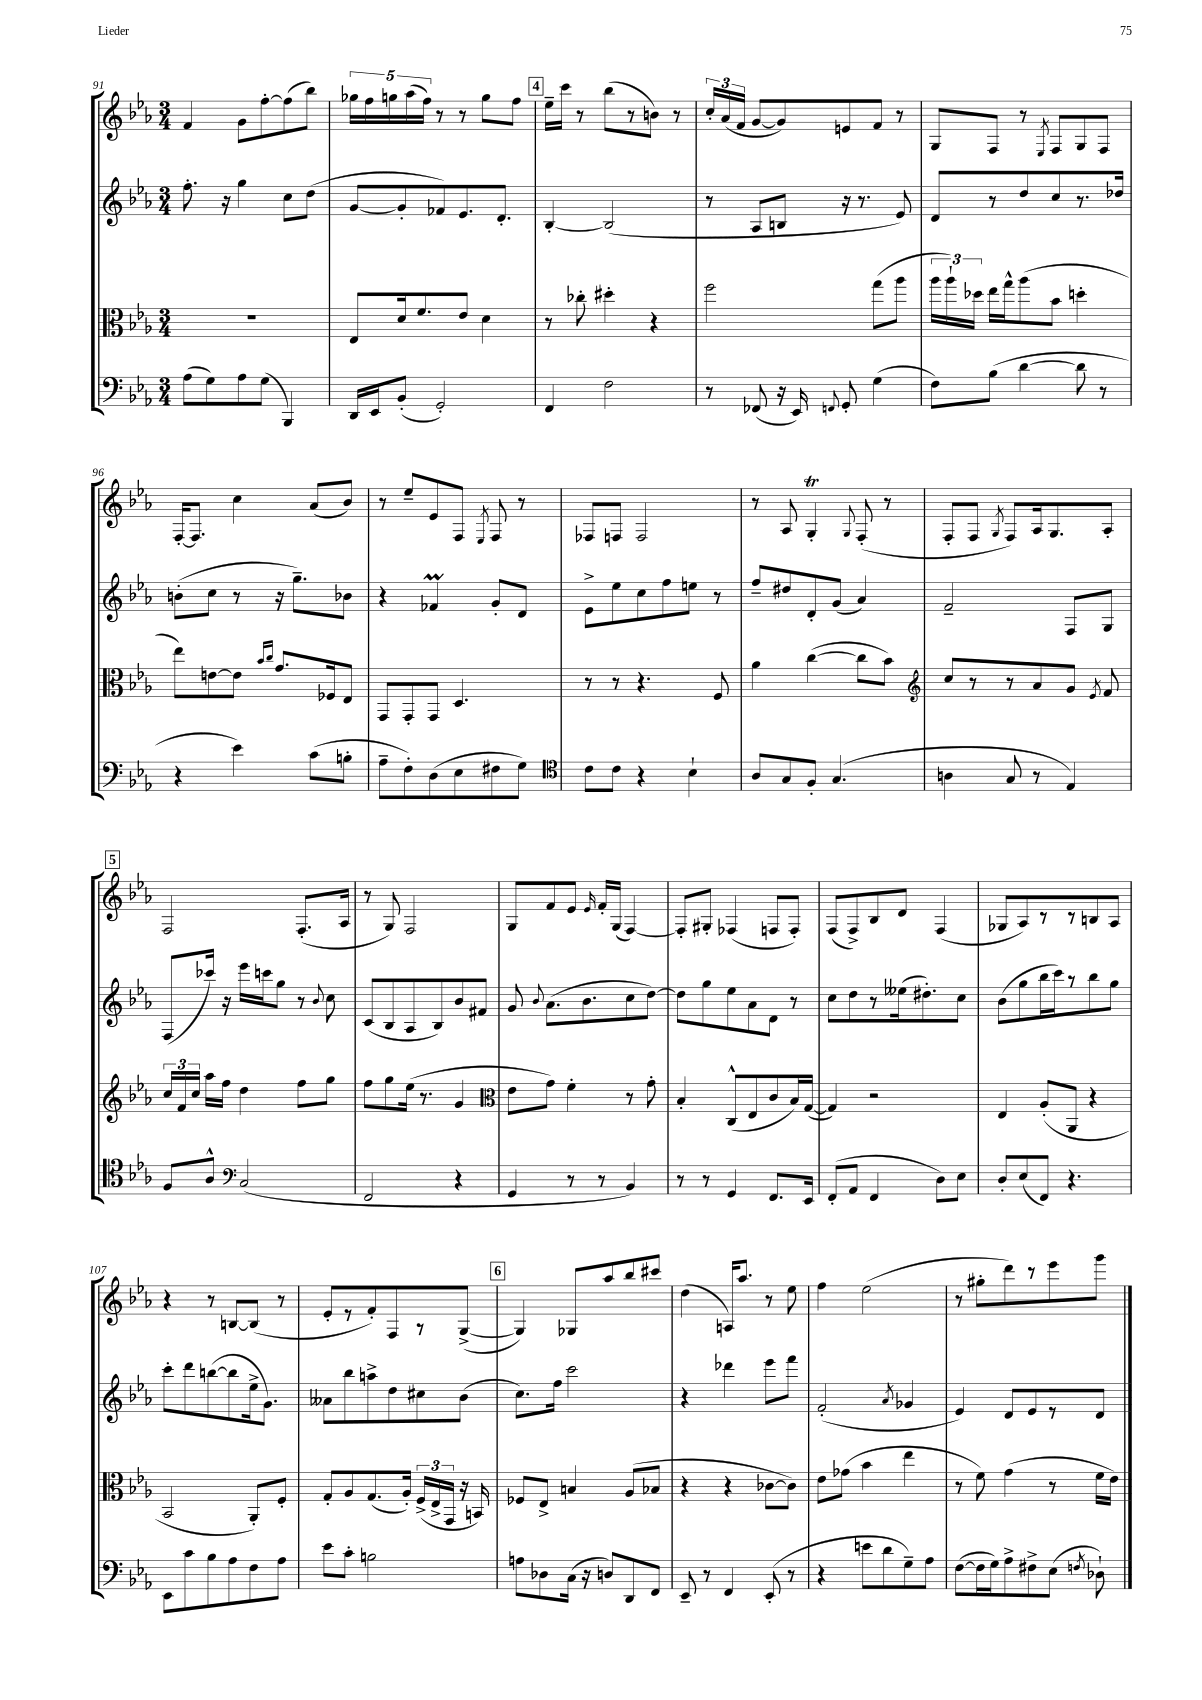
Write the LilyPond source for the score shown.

<<
\new StaffGroup <<
\new Staff = "s0" {
    \clef treble \key ees \major \numericTimeSignature \time 3/4
    \autoBeamOff f'4 g'8[ f''8~-. f''8( bes''8]) |
    \tuplet 5/4 { ges''16[ f''16 g''16 aes''16( f''16]) } r8 r8 g''8[ f''8] |
    \mark \markup { \box "4" } ees''16[-- c'''16] r8 bes''8[( r8 b'8]) r8 |
    \tuplet 3/2 { c''16[-. aes'16( f'16] } g'8[~ g'8) e'8 f'8] r8 |
    g8[ f8] r8 \acciaccatura { ees8 } f8[ g8 f8] |
    f16[~-. f8.] c''4 aes'8[( bes'8]) |
    r8 ees''8[-- ees'8 f8] \acciaccatura { ees8 } f8 r8 |
    fes8[ f8] f2 |
    r8 aes8 g4-.\trill \appoggiatura { g8 } f8-.( r8 |
    f8[-. f8] \acciaccatura { g8 } f8[) aes16 g8. aes8]-. |
    \mark \markup { \box "5" } f2 f8.[-.( aes16] |
    r8 g8) f2 |
    g8[ f'8 ees'8] \grace { ees'16 } f'16[-. g16]( f4~) |
    f8[-. gis8]-. fes4( f8[ f8]-.) |
    f8[( f8->) bes8 d'8] f4( |
    ges8[ aes8) r8 r8 b8 aes8] |
    r4 r8 b8[~ b8]( r8 |
    ees'8[-. r8 f'8-.) f8 r8 g8]~->( |
    \mark \markup { \box "6" } g4) ges8[ aes''8 bes''8 cis'''8] |
    d''4( a16[) aes''8.] r8 ees''8 |
    f''4 ees''2( |
    r8 gis''8[-. d'''8) r8 ees'''8 g'''8] \bar "|." |
}
\new Staff = "s1" {
    \clef treble \key ees \major \numericTimeSignature \time 3/4
    \autoBeamOff f''8.-. r16 g''4 c''8[ d''8]( |
    g'8[~ g'8-. fes'8) ees'8. d'8.]-. |
    \mark \markup { \box "4" } bes4~-. bes2( |
    r8 aes8[ b8] r16 r8. ees'8) |
    d'8[ r8 d''8 c''8 r8. des''16] |
    b'8[-.( c''8] r8 r16 g''8.[--) bes'8] |
    r4 fes'4\prall g'8[-. d'8] |
    ees'8[-> ees''8 c''8 f''8 e''8] r8 |
    f''8[-- dis''8 d'8-. g'8]( aes'4) |
    f'2-- f8[ g8] |
    \mark \markup { \box "5" } f8[( ces'''16]) r16 ees'''16[ c'''16 g''8] r8 \appoggiatura { bes'8 } c''8 |
    c'8[( bes8 aes8 bes8) bes'8 fis'8] |
    g'8 \appoggiatura { bes'8 } aes'8.[( bes'8. c''8 d''8]~) |
    d''8[ g''8 ees''8 aes'8 d'8] r8 |
    c''8[ d''8 r8 eeses''16( dis''8.-.) c''8] |
    bes'8[( g''8 bes''16 c'''16) r8 bes''8 g''8] |
    c'''8[-. d'''8 b''8~( b''8 ees''16-> g'8.]) |
    aeses'8[ bes''8 a''8-> d''8 cis''8 bes'8]( |
    \mark \markup { \box "6" } c''8.[) f''16] c'''2 |
    r4 des'''4 ees'''8[ f'''8] |
    f'2-.( \acciaccatura { aes'8 } ges'4 |
    ees'4) d'8[ ees'8 r8 d'8] \bar "|." |
}
\new Staff = "s2" {
    \clef alto \key ees \major \numericTimeSignature \time 3/4
    \autoBeamOff R2. |
    ees8[ d'16 f'8. ees'8] d'4 |
    \mark \markup { \box "4" } r8 ces''8-. dis''4-. r4 |
    f''2 g''8[( aes''8] |
    \tuplet 3/2 { aes''16[ aes''16-!) des''16] } ees''16[ g''16-^ aes''8( bes'8] d''4-. |
    ees''8[) e'8~ e'8] \grace { bes'16[ c''16] } g'8.[ fes16 ees8] |
    g,8[ g,8-. g,8] d4. |
    r8 r8 r4. f8 |
    aes'4 c''4~( c''8[ bes'8]) |
    \clef treble c''8[ r8 r8 aes'8 g'8] \acciaccatura { ees'8 } f'8 |
    \mark \markup { \box "5" } \tuplet 3/2 { c''16[ f'16 c''16] } aes''16[ f''16] d''4 f''8[ g''8] |
    f''8[ g''8 ees''16]( r8. g'4 |
    \clef alto ees'8[ g'8]) f'4-. r8 g'8-. |
    bes4-. c8[-^( ees8 c'8 bes16) g16]~( |
    g4) r2 |
    ees4 aes8[-.( aes,8] r4 |
    bes,2 aes,8[-.) f8]-. |
    g8[-. aes8 g8.( aes16]-.) \tuplet 3/2 { f16[->( ees16-> g,16] } r16 b,16) |
    \mark \markup { \box "6" } fes8[ ees8]-> b4 aes8[( bes8] |
    r4 r4 ces'8[~ ces'8]) |
    ees'8[ ges'8]( bes'4 ees''4 |
    r8 f'8) g'4( r8 f'16[ ees'16]) \bar "|." |
}
\new Staff = "s3" {
    \clef bass \key ees \major \numericTimeSignature \time 3/4
    \autoBeamOff aes8[( g8) aes8 g8]( bes,,4) |
    d,16[ ees,16 bes,8]-.( g,2-.) |
    \mark \markup { \box "4" } f,4 f2 |
    r8 fes,8( r16 ees,16) \appoggiatura { f,8 } g,8-. g4( |
    f8[) bes8]( d'4~ d'8 r8 |
    r4 ees'4) c'8[( b8]-. |
    aes8[-- f8-.) d8( ees8 fis8 g8]) |
    \clef tenor c'8[ c'8] r4 bes4-! |
    aes8[ g8 f8]-. g4.( |
    a4 g8 r8 ees4) |
    \mark \markup { \box "5" } f8[ aes8]-^ \clef bass c2( |
    f,2 r4 |
    g,4 r8 r8 bes,4) |
    r8 r8 g,4 f,8.[ ees,16] |
    f,8[-.( aes,8] f,4 d8[) ees8] |
    d8[-. ees8( f,8]) r4. |
    ees,8[ c'8 bes8 aes8 f8 aes8] |
    ees'8[ c'8]-. b2 |
    \mark \markup { \box "6" } a8[ des8 c16]( r16 d8[) d,8 f,8] |
    ees,8-- r8 f,4 ees,8-.( r8 |
    r4 e'8[ d'8 g8--) aes8] |
    f8[~( f16 g16) aes8-> fis8-> ees8]( \acciaccatura { f8 } des8-!) \bar "|." |
}
>>
>>
\layout { \context { \Score currentBarNumber = #91 } }
